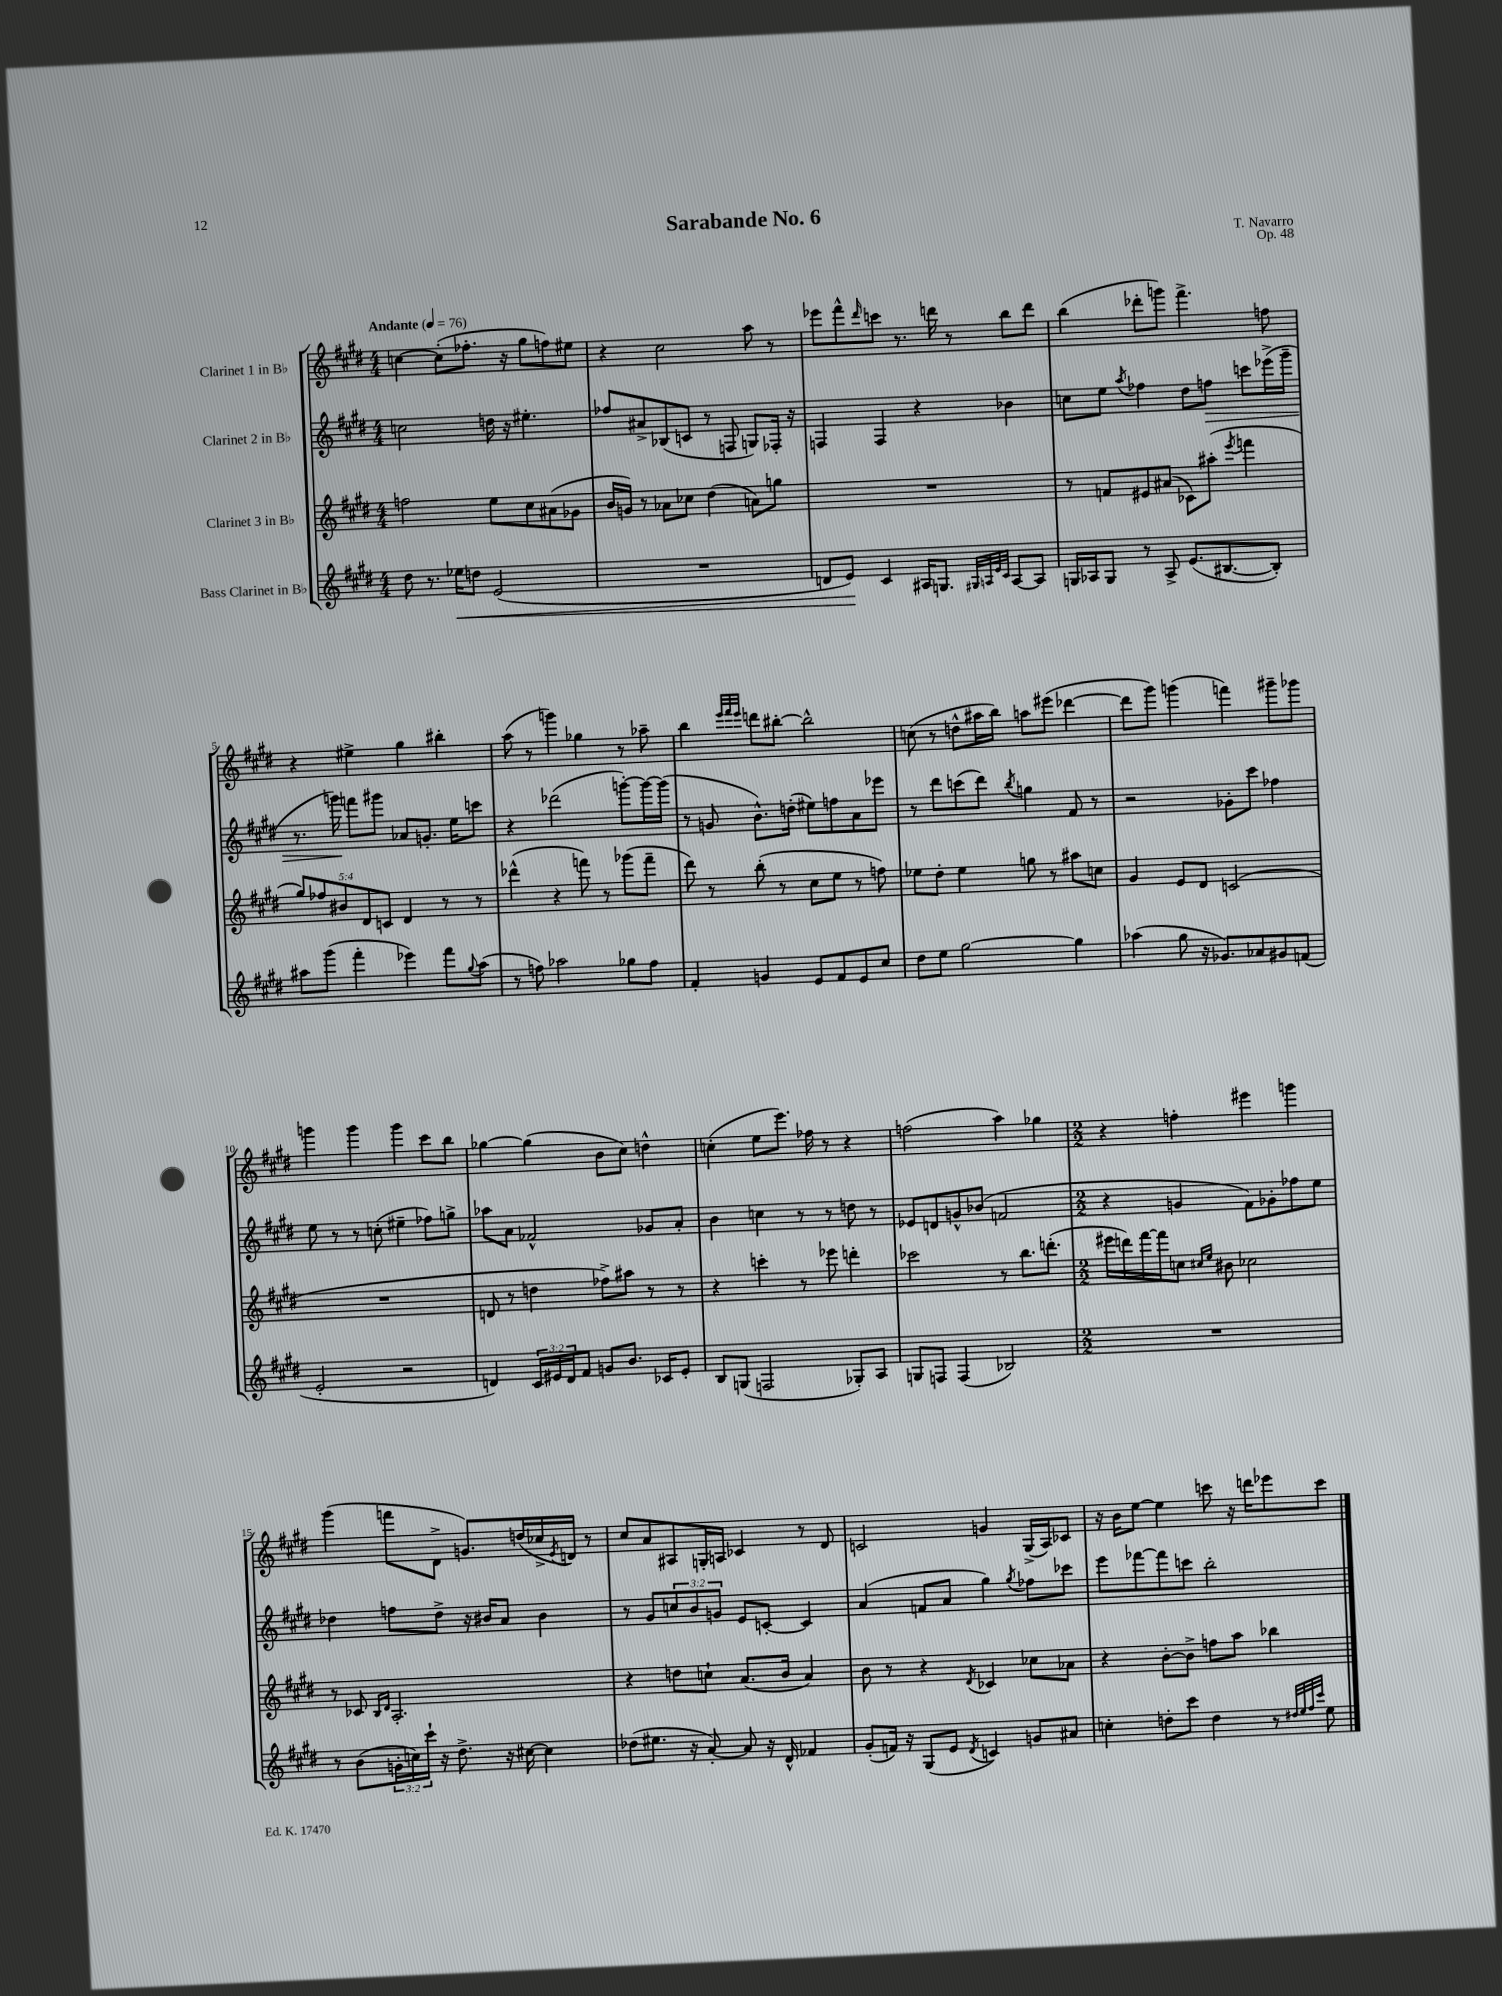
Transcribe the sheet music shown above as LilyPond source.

\header { title = "Sarabande No. 6" composer = "T. Navarro" opus = "Op. 48" }
<<
\new StaffGroup <<
\new Staff = "s0" \with { instrumentName = "Clarinet 1 in Bb" } {
    \clef treble \key e \major \numericTimeSignature \time 4/4 \tempo "Andante" 4 = 76
    c''4~ c''8-.( fes''8.-. r16 gis''8 f''8) eis''8 |
    r4 cis''2 a''8 r8 |
    ees'''8 fis'''8-^ \grace { dis'''16 } c'''8 r8. d'''16 r8 b''8 d'''8 |
    b''4( des'''8-. g'''8) fis'''4.-> f''8 |
    r4 eis''4-> gis''4 bis''4-. |
    a''8( r8 g'''4) ges''4 r8 aes''8-- |
    b''4 \grace { e'''32 fis'''32 e'''32 } d'''8 bis''8~-. bis''2-^ |
    c''8( r8 d''8-^ ais''16 b''16) a''8 eis'''8( des'''4~ |
    des'''8 gis'''8) g'''4( f'''4) gis'''8-- ges'''8 |
    g'''4 g'''4 g'''4 cis'''8 b''8 |
    ges''4~ ges''4( b'8 cis''8) d''4-^ |
    c''4-.( e''8 e'''8.) fes''16 r8 r4 |
    f''2( a''4) ges''4 |
    \numericTimeSignature \time 2/2 r4 f''4-. eis'''4 g'''4 |
    gis'''4( f'''8 dis'8-> g'8.) d''16( ces''16-> \acciaccatura { e'8 } d'16) r8 |
    cis''8 a'8 ais8 g16-. a16 ces'4 r8 dis'8 |
    c'2 g'4 gis16->( a16) ces'8 |
    r16 b'16 e''8~ e''4 c'''8 r16 d'''16 ees'''8 c'''8 \bar "|." |
}
\new Staff = "s1" \with { instrumentName = "Clarinet 2 in Bb" } {
    \clef treble \key e \major \numericTimeSignature \time 4/4 \override Staff.TupletNumber.text = #tuplet-number::calc-fraction-text
    c''2 d''16 r16 eis''4.-. |
    fes''8 ais'8-> bes8( c'8 r8 f8 g8) fes16-. r16 |
    f4 f4 r4 bes'4 |
    c''8 e''8 \acciaccatura { a''8 } fes''4 dis''8 f''8\> c'''8 ees'''16->( gis'''16-- |
    r8. g'''16\!) f'''8 gis'''8 aes'8 g'8.-. e''16 c'''8 |
    r4 des'''2( g'''8~-.) g'''16~ g'''16( |
    r8 g'8 b'8.-^) d''16-.( eis''8) f''8 a'8 ees'''8 |
    r8 dis'''8 c'''8( dis'''8) \acciaccatura { b''8 } g''4 fis'8 r8 |
    r2 ges'8-. cis'''8 fes''4 |
    e''8 r8 r8 c''8-.( eis''4-- fes''8) g''8-> |
    aes''8 a'8 fes'2-^ ges'8 a'8-. |
    b'4 c''4 r8 r8 d''8 r8 |
    ees'8 d'8 g'8-^ bes'8( f'2 |
    \numericTimeSignature \time 2/2 r4 g'4 fis'8) ges'8-. fes''8 e''8 |
    des''4 f''8 des''8-> r16 bis'16 a'8 bis'4 |
    r8 gis'8 \tuplet 3/2 { c''8 b'8 g'8 } e'8 c'8~-. c'4 |
    a'4( f'8 a'8 gis''4) \acciaccatura { gis''8 } fes''8 ces'''8 |
    e'''8 fes'''8~ fes'''8 c'''8 b''2-. \bar "|." |
}
\new Staff = "s2" \with { instrumentName = "Clarinet 3 in Bb" } {
    \clef treble \key e \major \numericTimeSignature \time 4/4 \override Staff.TupletNumber.text = #tuplet-number::calc-fraction-text
    f''2 e''8 cis''8 ais'8( ges'8 |
    b'16 g'16) r8 aes'8 ces''8 dis''4( a'8) g''8 |
    R1 |
    r8 f'8 eis'8 ais'8( ces'8) ais''8-.( \acciaccatura { e'''8 } f'''4 |
    \tuplet 5/4 { gis''8) fes''8 bis'8 dis'8 c'8 } dis'4 r8 r8 |
    des'''4-^( r4 f'''8) r8 ges'''8( f'''8-- |
    dis'''8) r8 b''8-.( r8 cis''8 e''8 r8 f''8) |
    ees''8 dis''8-. ees''4 g''8 r8 ais''8 c''8 |
    gis'4 e'8 dis'8 c'2( |
    R1 |
    d'8 r8 d''4 fes''8->) ais''8 r8 r8 |
    r4 c'''4-. r8 ees'''8 d'''4-. |
    ces'''2 r8 b''8. d'''8.-.( |
    \numericTimeSignature \time 2/2 eis'''16 d'''16) fis'''16~ fis'''16 c''8 \grace { cis''16 e''16 } bis'8 ces''2 |
    r8 ces'8 \grace { b16 dis'16 } a2.-. |
    r4 d''8 c''8-! a'8.( b'16 a'4) |
    b'8 r8 r4 \acciaccatura { dis'8 } ces'4 ces''8 aes'8 |
    r4 b'8~-. b'8-> f''8 a''8 bes''4 \bar "|." |
}
\new Staff = "s3" \with { instrumentName = "Bass Clarinet in Bb" } {
    \clef treble \key e \major \numericTimeSignature \time 4/4 \override Staff.TupletNumber.text = #tuplet-number::calc-fraction-text
    dis''8 r8. ees''16\< d''8 e'2( |
    R1 |
    d'8 e'8\!) cis'4 ais16 g8. \grace { gis32 a32 e'32 cis'32 } a8~ a8 |
    g16 aes16 g8 r8 aes8-> e'8.( bis8.~ bis8-.) |
    ais''8 gis'''8( fis'''4-. ees'''4) fis'''8 \appoggiatura { gis''8 } ais''8( |
    r8 f''8) aes''2 ges''8 f''8 |
    fis'4-. g'4 e'8 fis'8 e'8 cis''8 |
    dis''8 e''8 gis''2~ gis''4 |
    aes''4( gis''8 r16 ges'8.) aes'8 gis'8 f'8( |
    e'2-. r2 |
    d'4) \tuplet 3/2 { cis'16 eis'16 d'16 } fis'8 g'8 b'8. ces'16 eis'8-. |
    b8 g8( f2 ges8-.) a8 |
    g8 f8 f4( bes2) |
    \numericTimeSignature \time 2/2 R1 |
    r8 b'8( \tuplet 3/2 { g'16-. c''16) cis'''16-! } r16 dis''8.-> r16 cis''16~ cis''4 |
    des''8( eis''8. r16 a'8~-.) a'8 r16 dis'16-^ fes'4 |
    gis'8-.( f'16) r16 gis8( e'8 \acciaccatura { dis'8 } c'4) g'8 ais'8 |
    c''4-. d''8-. cis'''8 d''4 r8 \grace { dis''32 e''32 fis''32 cis'''32 } e''8 \bar "|." |
}
>>
>>
